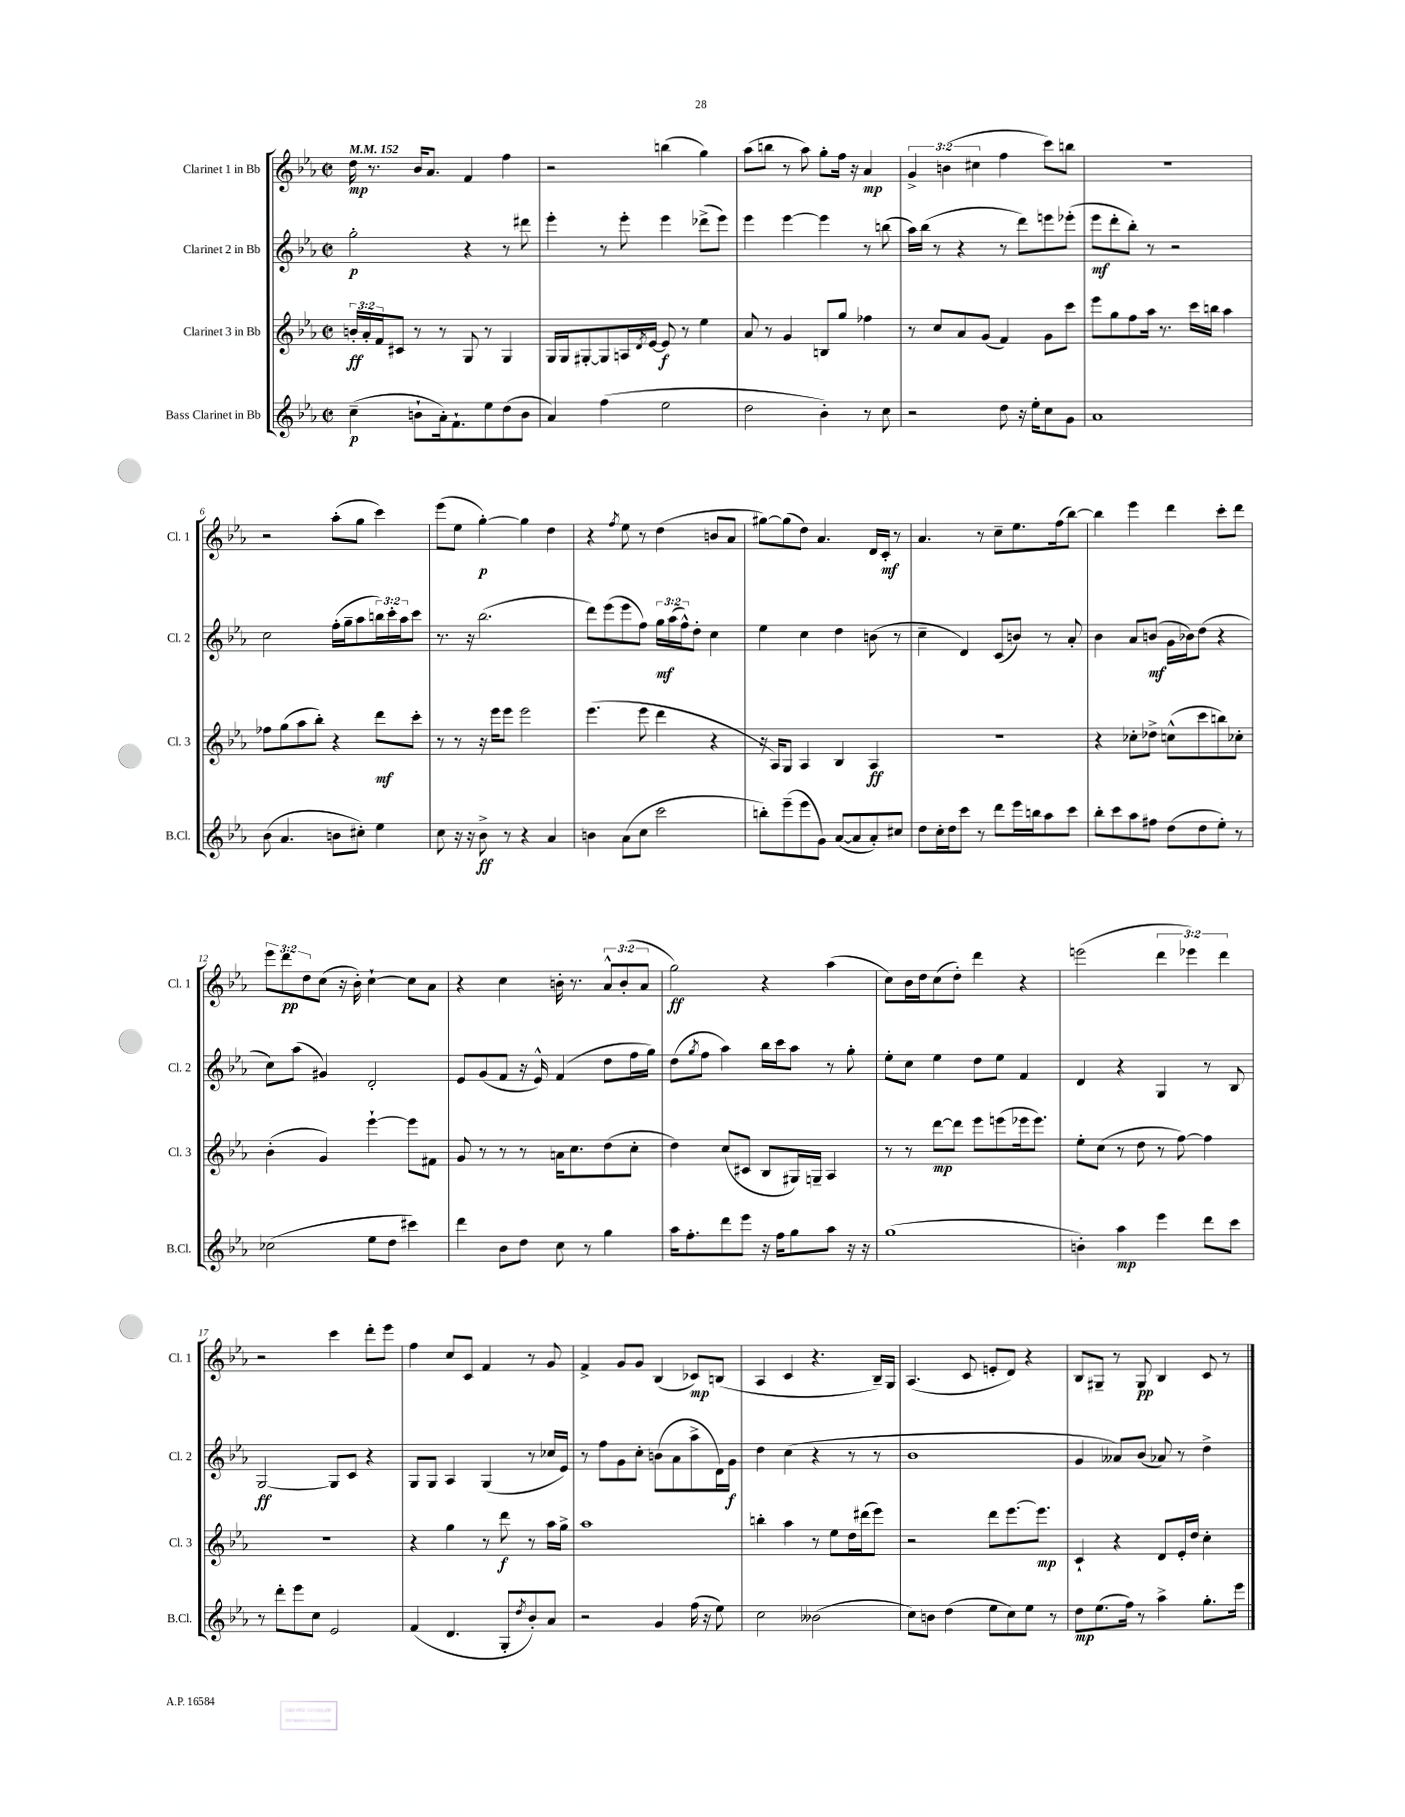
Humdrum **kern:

**kern	**dynam	**kern	**dynam	**kern	**dynam	**kern	**dynam
*part4	*part4	*part3	*part3	*part2	*part2	*part1	*part1
*staff4	*staff4	*staff3	*staff3	*staff2	*staff2	*staff1	*staff1
*I"Bass Clarinet in Bb	*	*I"Clarinet 3 in Bb	*	*I"Clarinet 2 in Bb	*	*I"Clarinet 1 in Bb	*
*I'B.Cl.	*	*I'Cl. 3	*	*I'Cl. 2	*	*I'Cl. 1	*
*clefG2	*	*clefG2	*	*clefG2	*	*clefG2	*
*k[b-e-a-]	*	*k[b-e-a-]	*	*k[b-e-a-]	*	*k[b-e-a-]	*
*M2/2	*	*M2/2	*	*M2/2	*	*M2/2	*
*met(c|)	*	*met(c|)	*	*met(c|)	*	*met(c|)	*
*MM152	*	*MM152	*	*MM152	*	*MM152	*
=1	=1	=1	=1	=1	=1	=1	=1
(4cc~\	p	24bn'/LL	ff	2gg'\	p	16dd\	mp
.	.	24a-'/	.	.	.	.	.
.	.	.	.	.	.	8.r	.
.	.	24f/J	.	.	.	.	.
.	.	8c#X/J	.	.	.	.	.
8bn`\L	.	8r	.	.	.	16b-/KL	.
.	.	.	.	.	.	8.a-/J	.
16a-'\k)	.	8r	.	.	.	.	.
8.f`\	.	.	.	.	.	.	.
.	.	8G/	.	4r	.	4f/	.
8ee-\	.	8r	.	.	.	.	.
(8dd\	.	4G/	.	8r	.	4ff\	.
8b\J	.	.	.	8ddd#X\	.	.	.
=2	=2	=2	=2	=2	=2	=2	=2
4a-/)	.	16G/LL	.	4eee-'\	.	2r	.
.	.	16G/J	.	.	.	.	.
.	.	[8G#X'/	.	.	.	.	.
(4ff\	.	8G#/]	.	8r	.	.	.
.	.	16An/L	.	8eee-'\	.	.	.
.	.	8qd/	.	.	.	.	.
.	.	[16e-/JJ	.	.	.	.	.
2ee-\	.	8e-/]	f	4eee-\	.	(4bbn\	.
.	.	8r	.	.	.	.	.
.	.	4ee-\	.	(8ddd-X^\L	.	4gg\)	.
.	.	.	.	8eee-\J)	.	.	.
=3	=3	=3	=3	=3	=3	=3	=3
2dd\	.	8a-/	.	4eee-\	.	(8aa-\L	.
.	.	8r	.	.	.	8bbn\J	.
.	.	4g/	.	[4eee-\	.	8r	.
.	.	.	.	.	.	8aa-\)	.
4b-'\)	.	8Bn/L	.	4eee-\]	.	8gg'\L	.
.	.	8gg/J	.	.	.	16ff\Jk	.
.	.	.	.	.	.	16r	.
8r	.	4ff-X\	.	8r	.	4a-/	mp
8cc\	.	.	.	(8bbn\	.	.	.
=4	=4	=4	=4	=4	=4	=4	=4
2r	.	8r	.	16aa-\LL)	.	6g^/	.
.	.	.	.	(16bb-\JJ	.	.	.
.	.	8cc/L	.	8r	.	.	.
.	.	.	.	.	.	(6bn\	.
.	.	8a-/	.	4r	.	.	.
.	.	.	.	.	.	6cc#X\	.
.	.	(8g/J	.	.	.	.	.
8dd\	.	4f/)	.	8r	.	4ff\	.
16r	.	.	.	8ddd\L)	.	.	.
16ee-'\KL	.	.	.	.	.	.	.
8cc\	.	8g\L	.	8eeen\	.	8ccc\L)	.
8g\J	.	8ccc\J	.	(8eee-X'\J	.	8bbn\J	.
=5	=5	=5	=5	=5	=5	=5	=5
1a-	.	8eee-\L	.	8eee-\L	mf	1r	.
.	.	8gg\	.	8ddd'\	.	.	.
.	.	8ff\	.	8bb-'\J)	.	.	.
.	.	16aa-\Jk	.	8r	.	.	.
.	.	8.r	.	.	.	.	.
.	.	.	.	2r	.	.	.
.	.	16ccc\LL	.	.	.	.	.
.	.	16bbn\JJ	.	.	.	.	.
.	.	4aa-\	.	.	.	.	.
!!LO:LB:g=z
=6	=6	=6	=6	=6	=6	=6	=6
(8b-\	.	8ff-X\L	.	2cc\	.	2r	.
4.a-/	.	(8gg\	.	.	.	.	.
.	.	8aa-\	.	.	.	.	.
.	.	8bb-'\J)	.	.	.	.	.
8bn\L	.	4r	.	(16ff'\LL	.	(8aa-'\L	.
.	.	.	.	16gg~\J	.	.	.
8cc#X'\J)	.	.	.	8aa-\	.	8gg\J	.
4ee-\	.	8ddd\L	mf	24bbn\L)	.	4ccc\)	.
.	.	.	.	24ccc'\	.	.	.
.	.	.	.	24aa-\J	.	.	.
.	.	8ccc'\J	.	8ccc\J	.	.	.
=7	=7	=7	=7	=7	=7	=7	=7
8cc\	.	8r	.	8.r	.	(8eee-\L	.
16r	.	8r	.	.	.	8ee-\J	.
16r	.	.	.	16r	.	.	.
8b-^\	ff	16r	.	(2.bb-\	.	[4gg'\)	p
.	.	16eee-\KL	.	.	.	.	.
8r	.	8eee-\J	.	.	.	.	.
4r	.	2eee-\	.	.	.	4gg\]	.
4a-/	.	.	.	.	.	4dd\	.
=8	=8	=8	=8	=8	=8	=8	=8
4bn\	.	(4.eee-\	.	8ddd\L)	.	4r	.
.	.	.	.	(8eee-\	.	.	.
.	.	.	.	.	.	8qff/	.
(8a-\L	.	.	.	8eee-\	.	8ee-\	.
8cc\J	.	8eee-\	.	8ff\J)	.	8r	.
2ccc\	.	4ddd\	.	24gg\LL	mf	(4dd\	.
.	.	.	.	(24aa-\	.	.	.
.	.	.	.	24ff^^\J)	.	.	.
.	.	.	.	8dd'\J	.	.	.
.	.	4r	.	4cc\	.	8bn/L	.
.	.	.	.	.	.	8a-/J	.
=9	=9	=9	=9	=9	=9	=9	=9
8bbn'\L)	.	16r	.	4ee-\	.	[8gg#X\L)	.
.	.	16A-/KL)	.	.	.	.	.
(8eee-~\	.	8G/J	.	.	.	(8gg#\]	.
8eee-\	.	4A-/	.	4cc\	.	8dd\J)	.
8g\J)	.	.	.	.	.	4.a-/	.
([8a-/L	.	4B-/	.	4dd\	.	.	.
8a-/]	.	.	.	.	.	.	.
8a-'/)	.	4A-/	ff	(8bn\	.	16d/LL	.
.	.	.	.	.	.	16c'/JJ	mf
8cc#X/J	.	.	.	8r	.	8r	.
=10	=10	=10	=10	=10	=10	=10	=10
8dd\L	.	1r	.	4cc~\	.	4.a-/	.
16cc'\L	.	.	.	.	.	.	.
16dd\J	.	.	.	.	.	.	.
8ccc\J	.	.	.	4d/)	.	.	.
8r	.	.	.	.	.	8r	.
8ddd\L	.	.	.	(8c/L	.	8cc~\L	.
16eee-\L	.	.	.	8bn/J)	.	8.ee-\	.
16bbn\J	.	.	.	.	.	.	.
8aa-\	.	.	.	8r	.	.	.
.	.	.	.	.	.	(16ff\k	.
8ccc\J	.	.	.	8a-'/	.	[8bb-\J)	.
=11	=11	=11	=11	=11	=11	=11	=11
8bb-'\L	.	4r	.	4b-\	.	4bb-\]	.
8ccc\	.	.	.	.	.	.	.
8aa-\	.	8cc-X'\L	.	8a-/L	.	4eee-\	.
8ff#X\J	.	8dd-X^\J	.	(8bn/J	mf	.	.
(8dd\L	.	(8ccn^^\L	.	16g\LL	.	4ddd\	.
.	.	.	.	16b-X\J)	.	.	.
8dd\	.	8ccc\	.	(8dd\J	.	.	.
8ee-'\J)	.	8bbn\)	.	4r	.	8ccc'\L	.
8r	.	8cc-X'\J	.	.	.	8ddd\J	.
!!LO:LB:g=z
=12	=12	=12	=12	=12	=12	=12	=12
(2cc-X\	.	(4b-'\	.	8cc\L)	.	12eee-\L	.
.	.	.	.	.	.	12ddd\	pp
.	.	.	.	(8aa-\J	.	.	.
.	.	.	.	.	.	12dd\	.
.	.	4g/)	.	4g#X/)	.	(8cc\J	.
.	.	.	.	.	.	16r	.
.	.	.	.	.	.	16b-'\)	.
8ee-\L	.	[4eee-`\	.	2d'/	.	[4cc`\	.
8dd\J	.	.	.	.	.	.	.
4ccc#X\)	.	8eee-\L]	.	.	.	8cc\L]	.
.	.	8f#X\J	.	.	.	8a-\J	.
=13	=13	=13	=13	=13	=13	=13	=13
4ddd\	.	8g/	.	8e-/L	.	4r	.
.	.	8r	.	(8g/	.	.	.
8b-\L	.	8r	.	8f/J	.	4cc\	.
8dd\J	.	8r	.	16r	.	.	.
.	.	.	.	16e-^^/)	.	.	.
8cc\	.	16an\KL	.	(4f/	.	16bn'\	.
.	.	8.cc\	.	.	.	8.r	.
8r	.	.	.	.	.	.	.
4gg\	.	(8dd\	.	8dd\L	.	12a-^^/L	.
.	.	.	.	.	.	(12b'/	.
.	.	8cc'\J	.	16ff\L	.	.	.
.	.	.	.	.	.	12a-/J	.
.	.	.	.	16gg\JJ)	.	.	.
=14	=14	=14	=14	=14	=14	=14	=14
16aa-\KL	.	4dd\)	.	(8dd\L	.	2gg\)	ff
8.ff'\	.	.	.	.	.	.	.
.	.	.	.	8qgg/	.	.	.
.	.	.	.	8ff\J	.	.	.
8ddd\	.	(8cc/L	.	4aa-\)	.	.	.
8eee-\J	.	8c#X/J	.	.	.	.	.
16r	.	8B-/L	.	16bb-\LL	.	4r	.
16ff\KL	.	.	.	16ccc\J	.	.	.
8gg\	.	16G#X/L)	.	8aa-\J	.	.	.
.	.	16Gn~/JJ	.	.	.	.	.
8aa-\J	.	4A-/	.	8r	.	(4aa-\	.
16r	.	.	.	8gg'\	.	.	.
16r	.	.	.	.	.	.	.
=15	=15	=15	=15	=15	=15	=15	=15
(1gg	.	8r	.	8ee-'\L	.	8cc\L)	.
.	.	8r	.	8cc\J	.	16b-\L	.
.	.	.	.	.	.	16dd\J	.
.	.	[8ddd\L	mp	4ee-\	.	(8cc\	.
.	.	8ddd\J]	.	.	.	8dd'\J)	.
.	.	8eee-\L	.	8dd\L	.	4ddd\	.
.	.	(8eeen\	.	8ee-\J	.	.	.
.	.	16eee-X\k	.	4f/	.	4r	.
.	.	8.eee-\J)	.	.	.	.	.
=16	=16	=16	=16	=16	=16	=16	=16
4bn'\)	.	8ee-'\L	.	4d/	.	(2eeen\	.
.	.	(8cc\J	.	.	.	.	.
4aa-\	mp	8r	.	4r	.	.	.
.	.	8dd\	.	.	.	.	.
4eee-\	.	8r	.	4G/	.	6ddd\	.
.	.	[8ff\)	.	.	.	.	.
.	.	.	.	.	.	6eee-X\)	.
8ddd\L	.	4ff\]	.	8r	.	.	.
.	.	.	.	.	.	6ddd\	.
8ccc\J	.	.	.	8B-/	.	.	.
!!LO:LB:g=z
=17	=17	=17	=17	=17	=17	=17	=17
8r	.	1r	.	[2G/	ff	2r	.
8ddd'\L	.	.	.	.	.	.	.
8eee-\	.	.	.	.	.	.	.
8cc\J	.	.	.	.	.	.	.
2e-/	.	.	.	8G/L]	.	4ccc\	.
.	.	.	.	8c/J	.	.	.
.	.	.	.	4r	.	8ddd'\L	.
.	.	.	.	.	.	8eee-\J	.
=18	=18	=18	=18	=18	=18	=18	=18
(4f/	.	4r	.	8G/L	.	4ff\	.
.	.	.	.	8G/J	.	.	.
4.d/	.	4gg\	.	4A-/	.	8cc/L	.
.	.	.	.	.	.	8c/J	.
.	.	8r	.	(4G/	.	4f/	.
8G'/L	.	8ddd\	f	.	.	.	.
8qdd/	.	.	.	.	.	.	.
8b-'/)	.	8r	.	8r	.	8r	.
8a-/J	.	16aa-\LL	.	16cc-X/LL	.	8g/	.
.	.	16gg^\JJ	.	16e-/JJ)	.	.	.
=19	=19	=19	=19	=19	=19	=19	=19
2r	.	1aa-	.	8r	.	4f^/	.
.	.	.	.	8ff\L	.	.	.
.	.	.	.	8g\	.	8g/L	.
.	.	.	.	8cc'\J	.	8g/J	.
4g/	.	.	.	(8bn\L	.	(4B-/	.
.	.	.	.	8a-\	.	.	.
(16ff\	.	.	.	8aa-^\	.	8c-X/L)	mp
16r	.	.	.	.	.	.	.
8ee-\)	.	.	.	16d\L)	.	(8Bn/J	.
.	.	.	.	16g\JJ	f	.	.
=20	=20	=20	=20	=20	=20	=20	=20
2cc\	.	4bbn'\	.	4dd\	.	4A-/	.
.	.	4aa-\	.	(4cc\	.	4c/	.
(2b--X\	.	8r	.	4r	.	4.r	.
.	.	8ee-\L	.	.	.	.	.
.	.	16dd\L	.	8r	.	.	.
.	.	(16ddd#X\J	.	.	.	.	.
.	.	8eee-\J)	.	8r	.	16B-~/LL)	.
.	.	.	.	.	.	16G/JJ	.
=21	=21	=21	=21	=21	=21	=21	=21
8cc\L)	.	2r	.	1b-	.	(4.A-/	.
8bn\J	.	.	.	.	.	.	.
(4dd\	.	.	.	.	.	.	.
.	.	.	.	.	.	8c/	.
8ee-\L	.	8ddd\L	.	.	.	8en'/L	.
8cc\)	.	[8.eee-\	.	.	.	8d/J)	.
8ee-\J	.	.	.	.	.	4r	.
.	.	8.eee-\J]	mp	.	.	.	.
8r	.	.	.	.	.	.	.
=22	=22	=22	=22	=22	=22	=22	=22
8dd\L	mp	4c`/	.	4g/	.	8B-/L	.
(8.ee-\	.	.	.	.	.	8G#X~/J	.
.	.	4r	.	8a--X/L)	.	8r	.
16ff\Jk)	.	.	.	.	.	.	.
8r	.	.	.	(8b-/J	.	8G#/	pp
4aa-^\	.	8d/L	.	8a-X/)	.	4B-/	.
.	.	16e-'/L	.	8r	.	.	.
.	.	16dd/JJ	.	.	.	.	.
8.gg'\L	.	4cc'\	.	4dd^\	.	8c/	.
.	.	.	.	.	.	8r	.
16eee-\Jk	.	.	.	.	.	.	.
==	==	==	==	==	==	==	==
*-	*-	*-	*-	*-	*-	*-	*-
